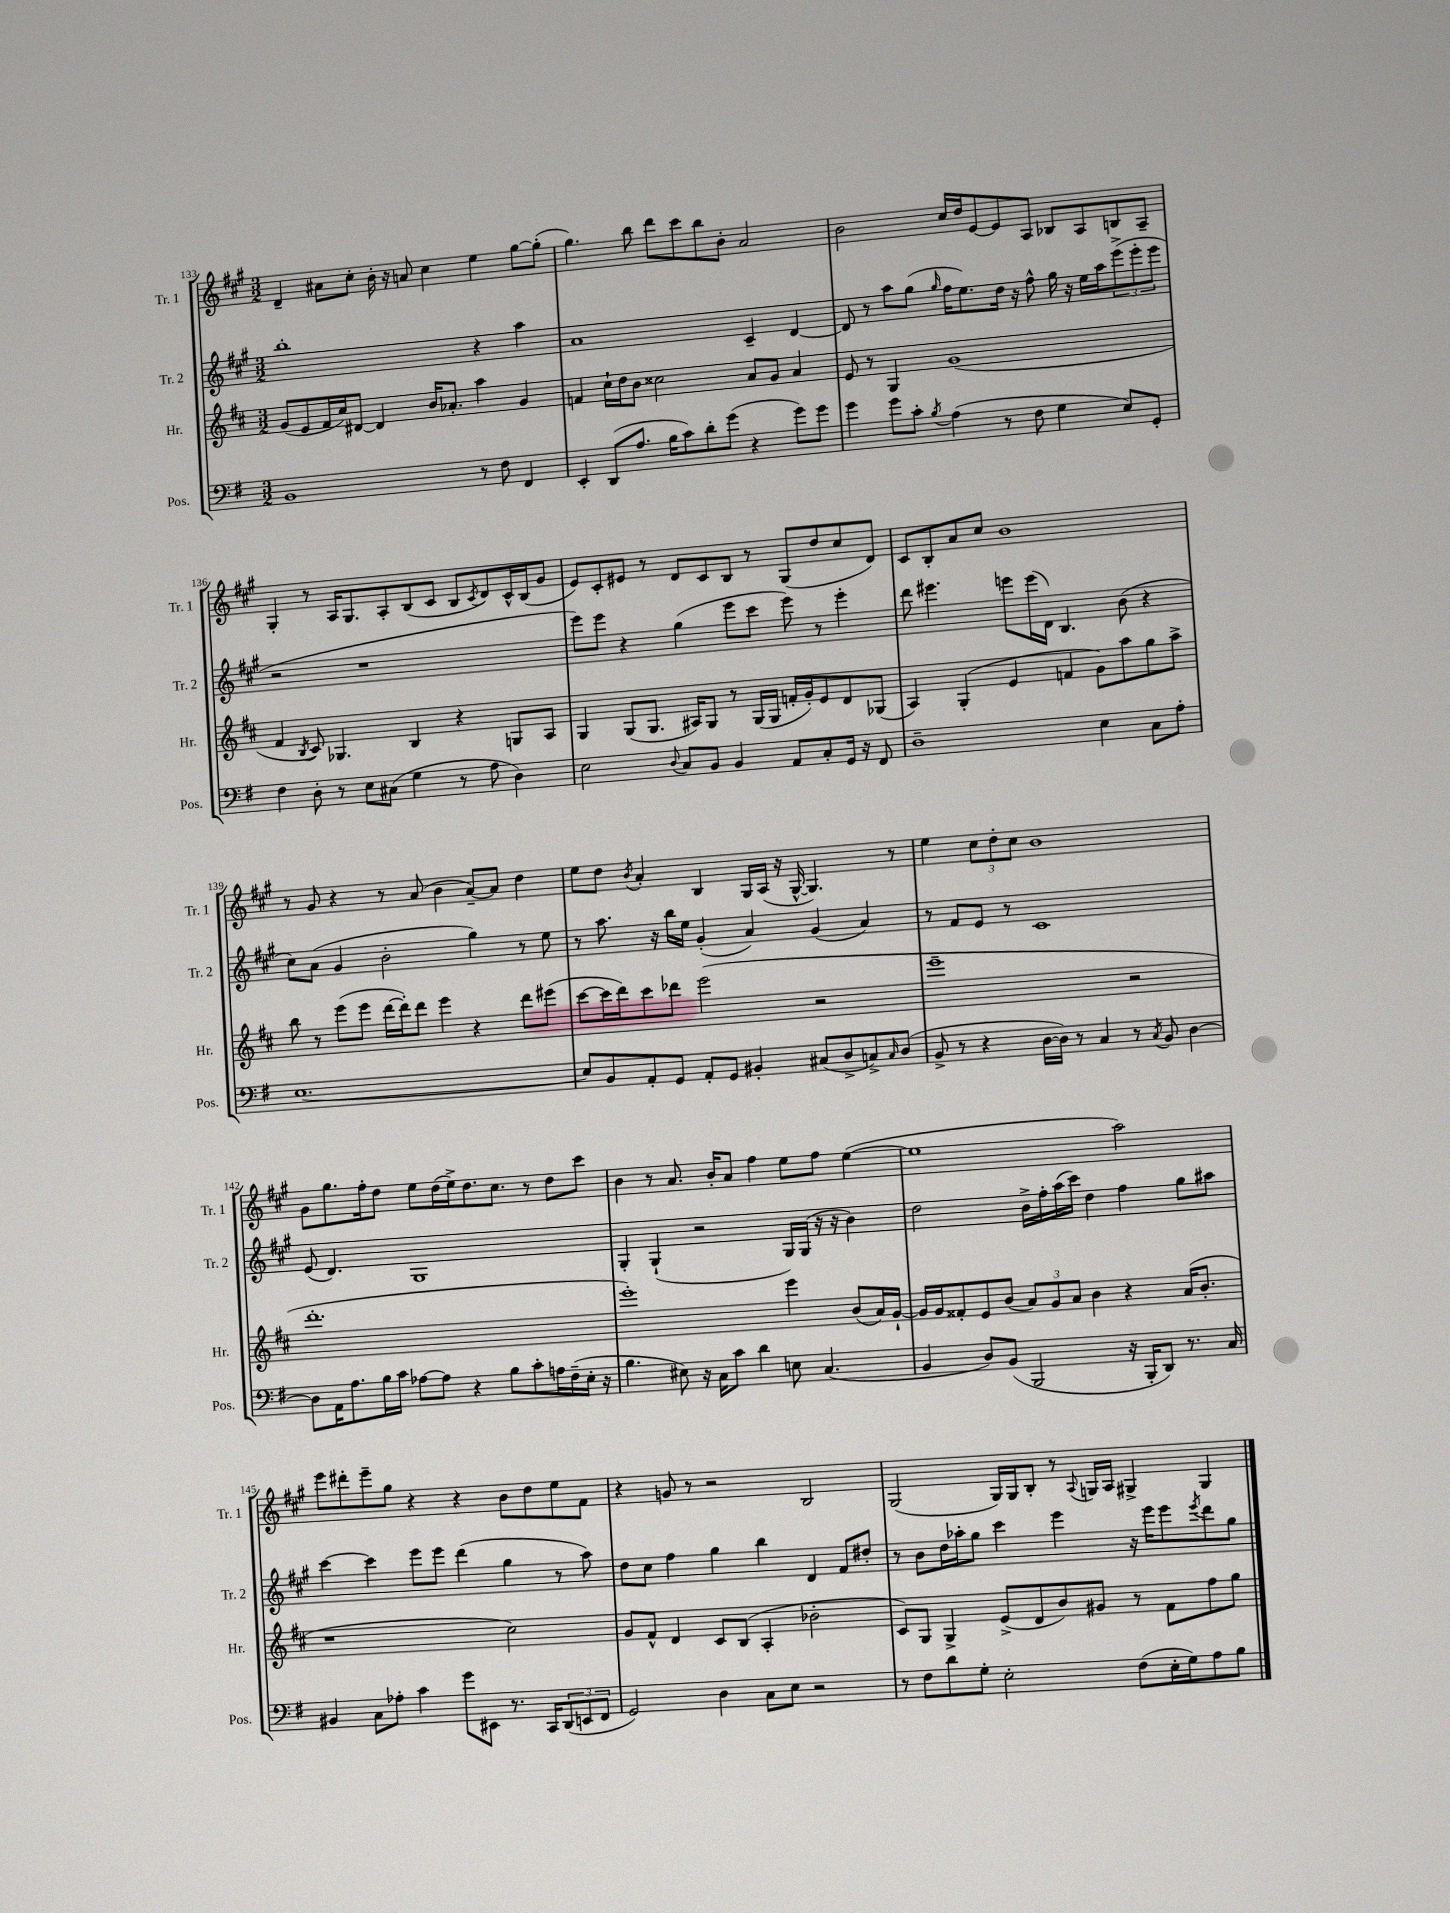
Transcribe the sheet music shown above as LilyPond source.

<<
\new StaffGroup <<
\new Staff = "s0" \with { instrumentName = "Tr. 1" shortInstrumentName = "Tr. 1" } {
    \clef treble \key a \major \numericTimeSignature \time 3/2
    d'4-- ais'8 cis''8-. b'16-. r16 a'8 cis''4 e''4 gis''8~ gis''8-.( |
    gis''4.) b''8 d'''8 cis'''8 b''8 b'8-. a'2 |
    b'2 cis''16 d''16 e'8~ e'8 a8 bes8 a8 b8 a8-- |
    gis4-. r8 a16 gis8. a8-. b8( cis'8 b8 \acciaccatura { cis'8 } d'8) cis'16-^ b16( gis'8 |
    e'8) cis'8-. eis'8 r8 d'8 cis'8 b8 r8 gis8( d''8 cis''8 d'8) |
    cis'8 b8-. a'8 cis''8 b'1 |
    r8 gis'8 r4 r8 a'8( b'4 a'8~--) a'8 d''4 |
    e''8 d''8 \acciaccatura { b'8 } a'4-. b4 gis16 a16( r16 gis16~-^ gis4.) r8 |
    e''4 \tuplet 3/2 { cis''8 d''8-. cis''8 } b'1 |
    gis'8 gis''8. fis''16-. d''8 e''8 d''16( e''16->) d''8. cis''8. r8 d''8 cis'''8 |
    b'4 r8 a'8. b'16-. a'8 fis''4 e''8 fis''8 e''4~( |
    e''1 a''2) |
    e'''8 dis'''8-. e'''8-- gis''8 r4 r4 b'8 d''8 e''8 fis'8 |
    r4 g'8 r8 r2 b2 |
    gis2( gis16) gis16 b8-. r8 \appoggiatura { a8 } g16 a16 gis4-> gis4 \bar "|." |
}
\new Staff = "s1" \with { instrumentName = "Tr. 2" shortInstrumentName = "Tr. 2" } {
    \clef treble \key a \major \numericTimeSignature \time 3/2
    b''1-. r4 a''4 |
    a'1 cis'4-- d'4~ |
    d'8 r8 a''8 gis''8( \grace { gis''16 } fis''16 e''8.) d''16 r16 fis''8-^ gis''16 r16 e''16 a''16 \tuplet 3/2 { e'''8->( e'''8-. e'''8 } |
    r2 r1 |
    e'''8) e'''8 r4 gis''4( e'''8 cis'''8 e'''8) r8 e'''4-. |
    d'''8 eis'''4. e'''8 e'''16( d'16) b4. b'8( r4 |
    cis''8) a'8( gis'4 b'2-. gis''4) r8 e''8 |
    r8 a''8. r16 b''16 e''16 gis'4-.( a'4) gis'4( a'4) |
    r8 fis'8 e'8 r8 cis'1 |
    e'8( d'4.) gis1 |
    gis4-. gis4-!( r2 gis16) gis16( r16 r16 b'4) |
    d''2 b'16-> fis''16-. a''16( cis'''16) d''4 fis''4 gis''8 ais''8 |
    cis'''4~ cis'''4 e'''8 e'''8 d'''4( gis''4 r8 a''8) |
    d''8 cis''8 fis''4 gis''4 b''4 d'4 fis'8 dis''8-. |
    r8 b'8 d''16 aes''16-. gis''8 cis'''4 e'''4 r16 e'''16 e'''8 \acciaccatura { e'''8 } d'''8 gis''8 \bar "|." |
}
\new Staff = "s2" \with { instrumentName = "Hr." shortInstrumentName = "Hr." } {
    \clef treble \key d \major \numericTimeSignature \time 3/2
    g'8( e'8 fis'16 cis''16) dis'8~ dis'4 b'16 aes'8.-. a''4 g'4 |
    f'4 cis''16-! d''16 b'8 cisis''2 a'8 g'8 a'4 |
    e'8 r8 g4 g'1( |
    fis'4 \acciaccatura { b8 } cis'8) ges4. b4 r4 g8 a8 |
    g4 g8( g8. ais16) g8 r8 g16( g16 f'16-. g'16-.) e'8 d'8 ges8( |
    a4) g4-.( e'4 f'4 g'8) a''8 g''8 a''8-> |
    b''8 r8 e'''8( e'''8 d'''16~ d'''16-.) d'''8 e'''4 r4 d'''8 eis'''8( |
    cis'''8~ cis'''16 d'''16) cis'''8 des'''8 e'''2( r2 |
    e'''1-- r2 |
    d'''1.-. |
    e'''1-.) e'''4 b'8( a'16) g'16~-! |
    g'16 g'16 fisis'8-. e'8 b'8( \tuplet 3/2 { a'8) g'8 a'8 } b'4 r4 a'16( b'8.-. |
    r1 cis''2) |
    g'8 fis'8-^ d'4 cis'8 b8( a4-. bes'2-. |
    cis'8) g8 g4-> e'8->( d'8 b'8) gis'8 r8 fis'8 fis''8 g''8 \bar "|." |
}
\new Staff = "s3" \with { instrumentName = "Pos." shortInstrumentName = "Pos." } {
    \clef bass \key g \major \numericTimeSignature \time 3/2
    b,1 r8 fis8 fis,4 |
    e,4-. d,8( a8. b16 c'8) d'8-. g'8( r4 g'8) g'8 |
    g'4 g'8 c'8-. \acciaccatura { b8 } a4( r8 fis8 g4 e8) g,8-. |
    fis4 d8-. r8 e8 cis8( g4 r8 a8 d4) |
    e2 \appoggiatura { d8 } c8 b,8 b,4 a,8 c8-. g,16 r16 fis,8 |
    d1-- e4 c8 a8-. |
    e1.~ |
    e8 b,8 a,8-. g,8 a,8-. g,8 bis,4-. cis8( d8-> c8->) \grace { c16 } d8( |
    b,8-> r8 r4 d16~ d16) r8 c4 r8 \acciaccatura { c8 } b,8 d4~ |
    d8 a,16 a8. b16 c'16 aes8~ aes8 r4 b8 c'8-. a16 fis16--( e16-. r16 |
    b4. eis8) r16 c16 c'8 d'4 e8 c4.( |
    b,4 d8) b,8( b,,2 r16 b,,16-. d,8) r8. c16 |
    bis,4 c8 aes8-. c'4 g'8 eis,8 r8. c,16 \tuplet 3/2 { d,8( e,8 fis,8 } |
    g,2) d4 c8 e8 r2 |
    r8 fis8 d'8 g8-. e2-. fis8( e16-. g16) a8 b8 \bar "|." |
}
>>
>>
\layout { \context { \Score currentBarNumber = #133 } }
